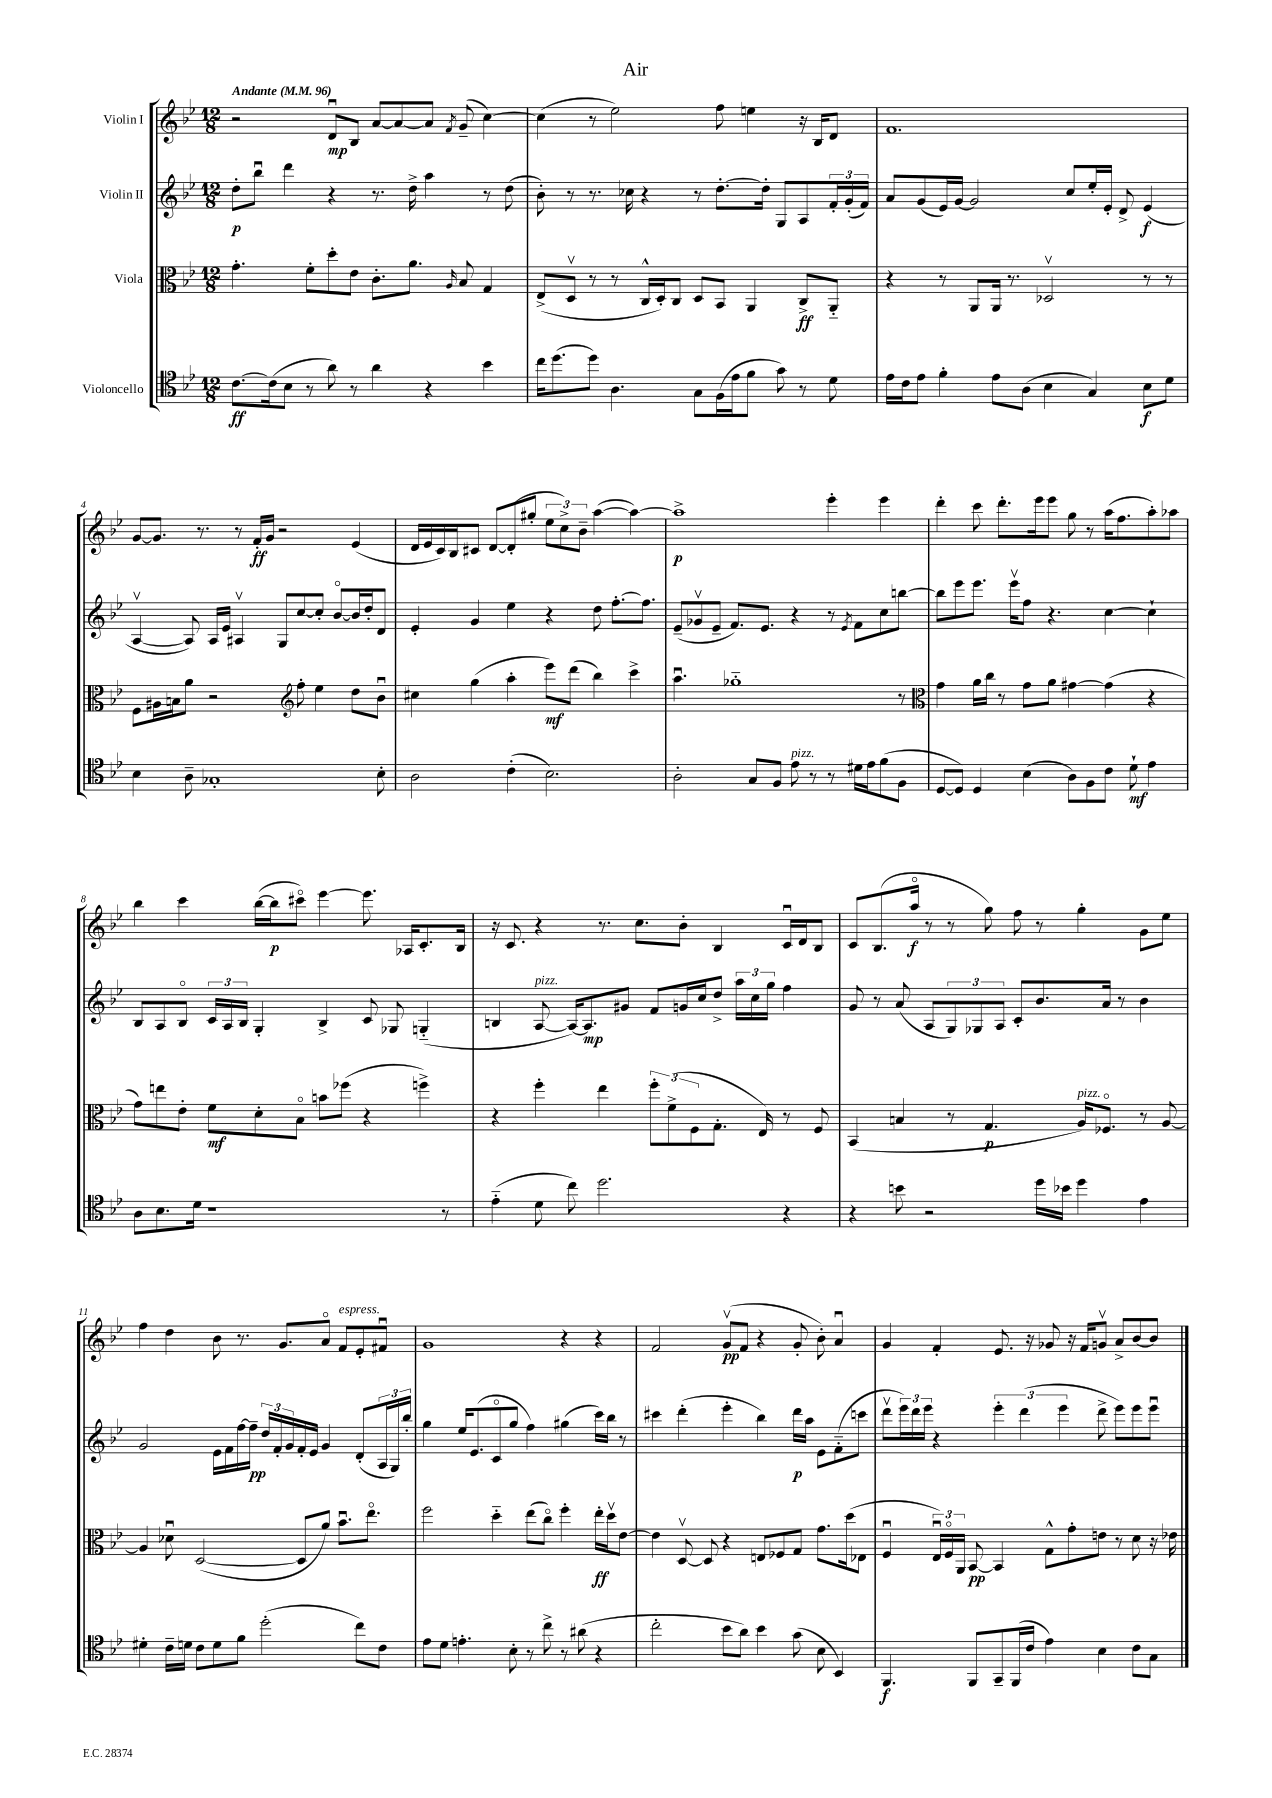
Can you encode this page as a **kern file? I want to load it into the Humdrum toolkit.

**kern	**kern	**kern	**kern
*staff4	*staff3	*staff2	*staff1
*clefC4	*clefC3	*clefG2	*clefG2
*k[b-e-]	*k[b-e-]	*k[b-e-]	*k[b-e-]
*M12/8	*M12/8	*M12/8	*M12/8
*MM96	*MM96	*MM96	*MM96
[8.c	4.g'	8dd'	2r
.	.	8bb-u	.
(16c]	.	.	.
8B-	.	4ddd	.
8r	8f'	.	.
8a)	8dd'	4r	8du
8r	8e-	.	8B-
4a	8.c'	8.r	[8a
.	.	.	8a_
.	8.a	16dd^	.
4r	.	4aa	8a]
.	16qqA	.	8qf
.	8B-	.	(8g~
4b-	4G	8r	[4cc)
.	.	(8dd	.
=	=	=	=
16cc	(8E-^	8b-')	(4cc]
(8.dd	.	.	.
.	8Dv	8r	.
8dd)	8r	8.r	8r
4.A	8r	.	2ee-)
.	.	16cc-	.
.	16C^^	4r	.
.	16D')	.	.
.	8C	.	.
8G	8D	8r	.
(16F	8BB-	[8.dd'	8ff
16e-	.	.	.
8f	4AA	.	4ee
.	.	16dd']	.
8g)	.	8G	.
8r	8C^	8A	16r
.	.	.	16B-
8d	8AA'~	24f'	8d
.	.	(24g'	.
.	.	24f)	.
=	=	=	=
16e-	4r	8a	1.f
16c	.	.	.
8e-	.	(8g	.
4f'	8r	16e-)	.
.	.	[16g	.
.	8AA	2g]	.
8e-	16AA	.	.
.	8.r	.	.
(8A	.	.	.
4B-	2D-v	.	.
.	.	8cc	.
4G)	.	16ee-'	.
.	.	16e-'	.
.	.	8d^	.
8B-	8r	(4e-	.
8d	8r	.	.
=	=	=	=
4B-	8F	[4Av	[8g
.	16A#	.	8.g]
.	16B	.	.
8A~	8a	8A])	.
.	.	.	8.r
1G-'	2r	16A	.
.	.	16e-	.
.	.	4A#v	8r
.	.	.	16f'
.	.	.	16g
.	.	8G	2r
*	*clefG2	*	*
.	8ff'	[8cc	.
.	4ee-	8cc']	.
.	.	[8b-o	.
.	8dd	16b-]	(4e-
.	.	16dd'	.
8B-'	8b-u	8d	.
=	=	=	=
2A	4cc#	4e-'	16d
.	.	.	16e-
.	.	.	16c)
.	.	.	16B-
.	(4gg	4g	8c#
.	.	.	[8d
(4c'	4aa'	4ee-	(8d']
.	.	.	8gg#'
2.B-)	8eee-)	4r	12ee-
.	.	.	12cc^)
.	(8ddd	.	.
.	.	.	12b-~
.	4bb-)	8dd	([4aa
.	.	[8.ff'	.
.	4ccc^	.	4aa_)
.	.	8.ff]	.
=	=	=	=
2A'	4.aau	(8e-~	1aa^]
.	.	8g-v	.
.	.	8e-~	.
.	1gg-'~	8.f)	.
8G	.	.	.
.	.	8.e-	.
8F	.	.	.
8e-	.	4r	.
8r	.	.	.
8r	.	8r	4eee-'
.	.	8qe-	.
16d#	.	8f	.
16e-	.	.	.
(8f	.	8cc	4eee-
8F	8r	[8bb	.
=	=	=	=
*	*clefC3	*	*
[8D	4g	8bb]	4ddd'
8D])	.	8eee-	.
4D	16a	8.eee-	8ccc
.	16cc	.	.
.	8r	.	8.ddd'
.	.	16eee-v	.
(4B-	8g	8ff	.
.	.	.	16eee-
.	8a	4.r	8eee-
8A)	[4g#	.	8gg
8F	.	.	8r
8c	(4g#]	[4cc	(16aa
.	.	.	8.ff
8d`	.	.	.
4e-	4r	4cc`]	8aa')
.	.	.	8aa-
=	=	=	=
8A	8g)	8B-	4bb-
8.B-	8ee	8A	.
.	8e-'	8B-o	4ccc
16d	.	.	.
1r	8f	24c	.
.	.	24A	.
.	.	24B-	.
.	8d'	4G'	([16bb-
.	.	.	16bb-]
.	8B-o	.	8ccc#o)
.	8b	4B-^	[4eee-
.	(8ff-	.	.
.	4r	8c	8.eee-]
.	.	8G-	.
.	.	.	16A-
.	4ff^)	(4G'~	8.c'
8r	.	.	.
.	.	.	16B-
=	=	=	=
(4e-'~	4r	4B	16r
.	.	.	8.c
8d	4ff'	[8A	4r
8cc)	.	16A_)	.
.	.	8.A]	.
2.dd	4ee-	.	8.r
.	.	8g#	.
.	.	.	8.cc
.	12ff'	8f	.
.	(12f^	.	.
.	.	16g	8b-'
.	12F	.	.
.	.	16cc	.
.	8.G'	8dd^	4B-
.	.	24aa	.
.	.	24cc	.
.	16E-)	.	.
.	.	24gg	.
4r	8r	4ff	16cu
.	.	.	16d
.	8F	.	8B-
=	=	=	=
4r	(4BB-	8g	8c
.	.	8r	(8.B-
8b	4B	(8a	.
.	.	.	16aao
2r	.	8A	8r
.	8r	12G)	8r
.	.	12G-	.
.	4.G	.	8gg)
.	.	12A	.
.	.	8c'	8ff
16dd	.	8.b-	8r
16b-	.	.	.
4dd	16A)	.	4gg'
.	8.F-o	16a	.
.	.	8r	.
4e-	8r	4b-	8g
.	[8A	.	8ee-
=	=	=	=
4d#'	4A]	2g	4ff
16c~	8d-u	.	4dd
16d	.	.	.
8c	([2D	.	.
8d	.	16e-	8b-
.	.	16f	.
8f	.	[16ff	8.r
.	.	16ff~]	.
(2dd'	.	24dd	.
.	.	24f'	.
.	.	.	8.g
.	.	24g	.
.	8D]	16f'	.
.	.	16e-	.
.	8a)	4g	8ao
.	8.b-u	.	8f
8cc)	.	(8d'	8e-'
.	8.ee-o	.	.
8c	.	24A	8f#u
.	.	24G)	.
.	.	24bb-'	.
=	=	=	=
8e-	2ff	4gg	1g
8d	.	.	.
4.e'	.	16ee-	.
.	.	(8.e-	.
.	4dd'~	8co	.
8B-'	.	8gg	.
8r	(8ee-	4ff)	.
8cc^	8cco)	.	.
8r	4ff'	(4gg#	4r
(8a#	.	.	.
4r	16ee-'	16ccc)	4r
.	16ddv	16bb-	.
.	[8e-	8r	.
=	=	=	=
2cc'	4e-]	4ccc#	2f
.	[8Dv	(4ddd'	.
.	8D]	.	.
8b-	4r	4eee-'	(8gv
8a)	.	.	8f
4b-	8E	4bb-)	4r
.	8F-	.	.
(8g	8G	16ddd	8g'
.	.	16aa	.
8B-	8.g	8e-	8b-')
4BB-)	.	(8f'~	4au
.	(16dd	.	.
.	8E-	8ccc	.
=	=	=	=
4.FF	4Fu	8dddv	4g
.	.	24eee-)	.
.	.	24ddd	.
.	.	24eee-	.
.	24E-u)	4r	4f'
.	24Fo	.	.
.	24AA	.	.
8FF	[8BB-	.	.
8GG~	4BB-]	6eee-'	8.e-
(16FF	.	.	.
.	.	(6ddd	.
16c	.	.	16r
4e-)	8G^^	.	8g-
.	.	6eee-	.
.	8g'	.	16r
.	.	.	16f
4B-	8e	8ddd^	8gv
.	8r	8eee-)	8a^
8c	8d	8eee-	[8b-
8G	16r	8eee-u	8b-]
.	16e-	.	.
==	==	==	==
*-	*-	*-	*-
